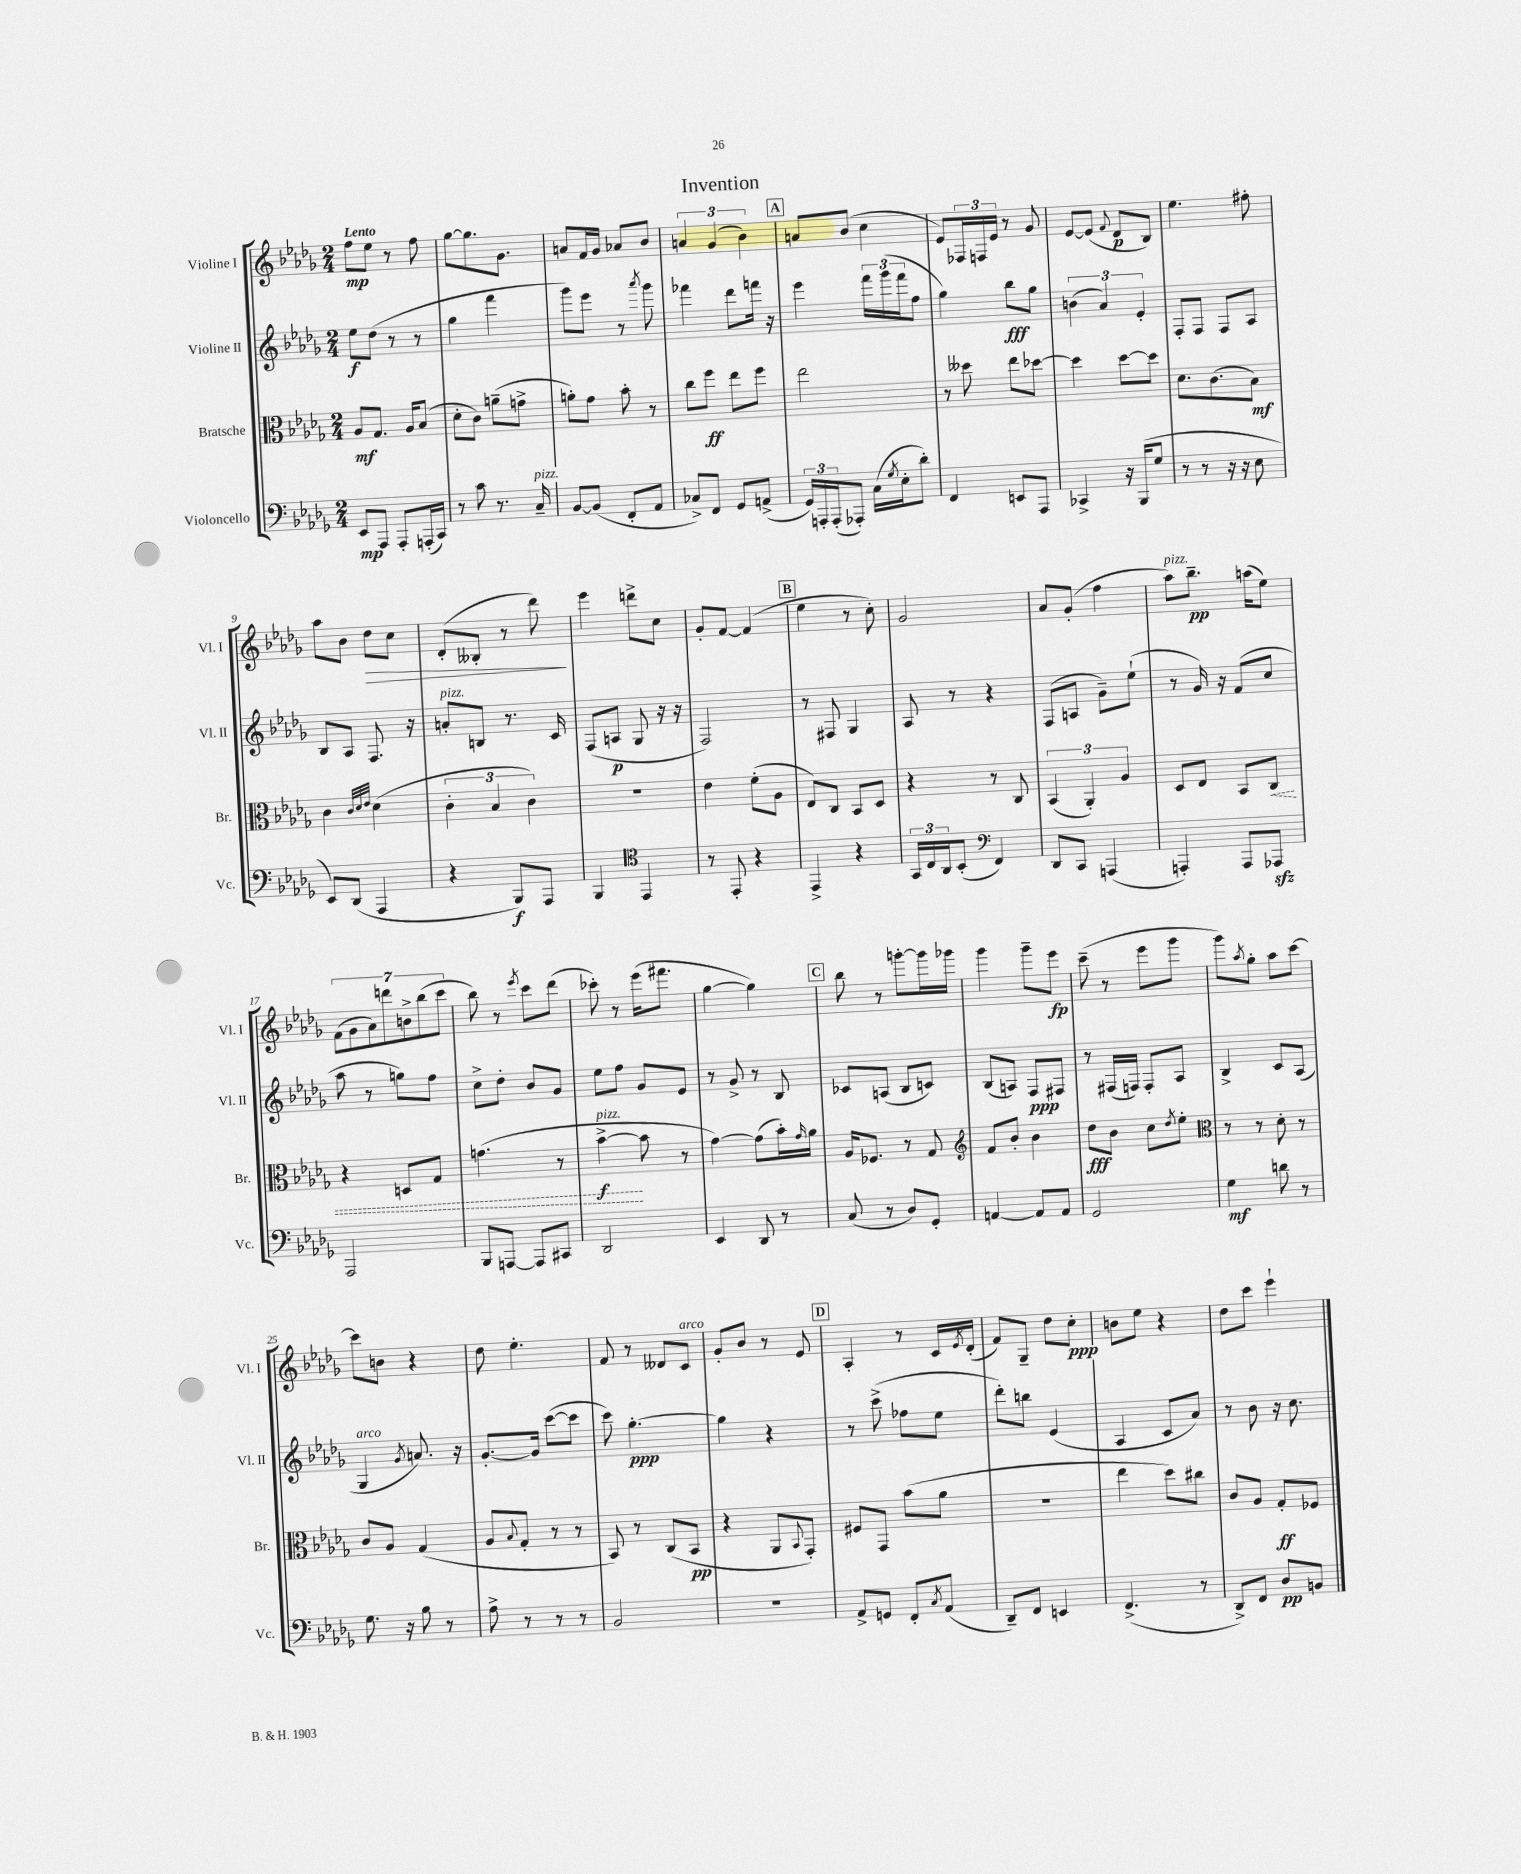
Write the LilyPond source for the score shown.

\header { title = "Invention" }
<<
\new StaffGroup <<
\new Staff = "s0" \with { instrumentName = "Violine I" shortInstrumentName = "Vl. I" } {
    \clef treble \key des \major \numericTimeSignature \time 2/4 \tempo "Lento"
    f''8\mp ees''8 r8 f''8 |
    ges''8~ ges''8. ges'8. |
    a'8 f'16 ges'16 aes'8 bes'8 |
    \tuplet 3/2 { a'4 ges'4( bes'4) } |
    \mark \markup { \box "A" } a'8 bes'8( c''4 |
    ees'8) \tuplet 3/2 { fes16 f16 ees'16 } r8 ges'8 |
    ees'8~ ees'8( \appoggiatura { f'8 } des'8\p bes8) |
    ees''4. fis''8-. |
    aes''8 bes'8 des''8\> c''8 |
    des'8-.( beses8-. r8 des'''8\!) |
    ees'''4 d'''8-> c''8 |
    ges'8-. f'8~ f'4( |
    \mark \markup { \box "B" } ees''4 r8 c''8-.) |
    ges'2 |
    aes'8 ges'8-.( f''4 |
    aes''8^\markup { \italic "pizz." }) bes''8.--\pp a''16( ees''8) |
    \tuplet 7/4 { f'8( ges'8 aes'8) d'''8 b'8-> bes''8( c'''8 } |
    bes''8) r8 \acciaccatura { ees'''8 } c'''8 des'''8( |
    ces'''8-.) r8 ees'''16( fis'''8. |
    ges''4~ ges''4) |
    \mark \markup { \box "C" } bes''8 r8 g'''8~-. g'''16 ges'''16 |
    ges'''4 ges'''8-- ees'''8\fp |
    c'''8--( r8 ees'''8 ges'''8 |
    ges'''8) \acciaccatura { aes''8 } ges''8-. aes''8 c'''8~ |
    c'''8 b'8 r4 |
    des''8 ees''4.-. |
    f'8 r8 deses'8 c'8^\markup { \italic "arco" } |
    ges'8-. bes'8 r8 ees'8 |
    \mark \markup { \box "D" } aes4-. r8 c'16 \acciaccatura { ees'8 } des'16-.( |
    f'8) ges8-- des''8 c''8-.\ppp |
    b'8 ees''8 r4 |
    des''8 c'''8 ees'''4-! \bar "|." |
}
\new Staff = "s1" \with { instrumentName = "Violine II" shortInstrumentName = "Vl. II" } {
    \clef treble \key des \major \numericTimeSignature \time 2/4
    ees''8\f des''8( r8 r8 |
    ges''4 f'''4 |
    ges'''8) ees'''8 r8 \acciaccatura { aes'''8 } ges'''8 |
    fes'''4 des'''8 f'''16 r16 |
    \mark \markup { \box "A" } ees'''4 \tuplet 3/2 { f'''16 ges'''16( f'''16 } f''8 |
    ges''4) bes''8\fff ges''8 |
    \tuplet 3/2 { b'4( aes'4) ees'4-. } |
    f8-. f8 f8 aes8 |
    bes8 aes8 f8. r16 |
    a'8-.^\markup { \italic "pizz." } b8 r8. c'16 |
    f8( a8\p ges8 r16 r16 |
    f2) |
    \mark \markup { \box "B" } r8 fis8 ges4 |
    aes8 r8 r4 |
    f8( a8 ges'8--) ees''8-!( |
    r8 ges'16) r16 f'8( c''8 |
    aes''8 r8 g''8) f''8 |
    c''8-> des''8-. bes'8 ges'8 |
    ees''8 f''8 ges'8 ees'8 |
    r8 ges'8-> r8 bes8 |
    \mark \markup { \box "C" } ces'8 a8( bes8 c'8) |
    bes8( a8) f8\ppp fis8 |
    r8 fis16( f16) f8-. aes8 |
    bes4-> c'8 aes8( |
    ges4^\markup { \italic "arco" } \acciaccatura { ges'8 } a'8.) r16 |
    ges'8.~-. ges'16 c'''8~( c'''8 |
    c'''8) ges''4.~-.\ppp |
    ges''4 r4 |
    \mark \markup { \box "D" } r8 c'''8->( fes''8 ees''8 |
    des'''8-.) b''8 ees'4( |
    aes4 c'8 aes'8) |
    r8 bes'8 r16 c''8. \bar "|." |
}
\new Staff = "s2" \with { instrumentName = "Bratsche" shortInstrumentName = "Br." } {
    \clef alto \key des \major \numericTimeSignature \time 2/4
    aes8\mf ges8. aes16 bes8( |
    des'8-. c'8) a'8--( g'8-> |
    a'8-.) ges'8 bes'8-. r8 |
    c''8 f''8\ff ees''8 f''8 |
    \mark \markup { \box "A" } ees''2 |
    r8 deses''8 ees''8 des''8~ |
    des''4 des''8~ des''8 |
    des'8. c'8.( bes8\mf) |
    c'4 \grace { c'32 des'32 ees'32 } des'4( |
    \tuplet 3/2 { c'4-. bes4 c'4) } |
    R2 |
    ees'4 f'8-.( aes8 |
    \mark \markup { \box "B" } ees8) c8 bes,8 des8 |
    r4 r8 c8 |
    \tuplet 3/2 { bes,4( aes,4-.) aes4 } |
    des8 ees8 bes,8 \once \override Hairpin.style = #'dashed-line c8\< |
    r4 d8 ges8 |
    g'4.( r8 |
    bes'4~->\f\!^\markup { \italic "pizz." } bes'8 r8 |
    ges'4~) ges'8( bes'16-.) \grace { ges'16 } aes'16 |
    \mark \markup { \box "C" } aes16 fes8. r8 ges8 |
    \clef treble f'8 bes'8-. bes'4 |
    des''8\fff bes'8 c''8 \acciaccatura { des''8 } ees''8-. |
    \clef alto r8 r8 des'8-. r8 |
    c'8 aes8 ges4( |
    aes8 \appoggiatura { bes8 } ges8-. r8 r8 |
    bes,8) r8 c8( bes,8\pp |
    r4 aes,8 \appoggiatura { bes,8 } ges,8-.) |
    \mark \markup { \box "D" } fis8 ges,8 bes'8( aes'8 |
    r2 |
    ees''4 des''8) cis''8 |
    c'8 aes8 ges8-.\ff fes8 \bar "|." |
}
\new Staff = "s3" \with { instrumentName = "Violoncello" shortInstrumentName = "Vc." } {
    \clef bass \key des \major \numericTimeSignature \time 2/4
    ees,8\mp aes,,8 aes,,8-. a,,16-.( c,16) |
    r8 c'8 r8. c16--^\markup { \italic "pizz." } |
    bes,8~ bes,8( f,8-. aes,8 |
    ces8->) f,8 ges,8 a,8->( |
    \mark \markup { \box "A" } \tuplet 3/2 { ges,16) a,,16-. a,,16-.( } aes,,8-.) c16( \acciaccatura { ges8 } ees16-. des'8-.) |
    f,4 e,8 aes,,8 |
    ces,4-> r16 bes,,16( ges8 |
    r8 r8 r16 r16 ees8 |
    ees,8) des,8( aes,,4 |
    r4 bes,,8\f) aes,,8 |
    bes,,4 \clef tenor ees,4 |
    r8 ees,8-. r4 |
    \mark \markup { \box "B" } ees,4-> r4 |
    \tuplet 3/2 { ges,16 c16 aes,16 } bes,8-.( \clef bass f,4) |
    des,8 c,8 a,,4( |
    a,,4-.) a,,8 aes,,8\sfz |
    aes,,2 |
    bes,,8 a,,8~ a,,8 cis,8 |
    des,2 |
    ees,4 des,8 r8 |
    \mark \markup { \box "C" } c8( r8 des8) ges,8-. |
    a,4~ a,8 a,8 |
    ges,2 |
    ges4\mf d'8 r8 |
    ges8. r16 bes8 r8 |
    aes8-> r8 r8 r8 |
    bes,2 |
    r2 |
    \mark \markup { \box "D" } aes,8-> g,8 f,8-. \acciaccatura { c8 } aes,8( |
    des,8--) f,8 e,4 |
    f,4.->( r8 |
    des,8->) f,8 des8\pp b,8 \bar "|." |
}
>>
>>
